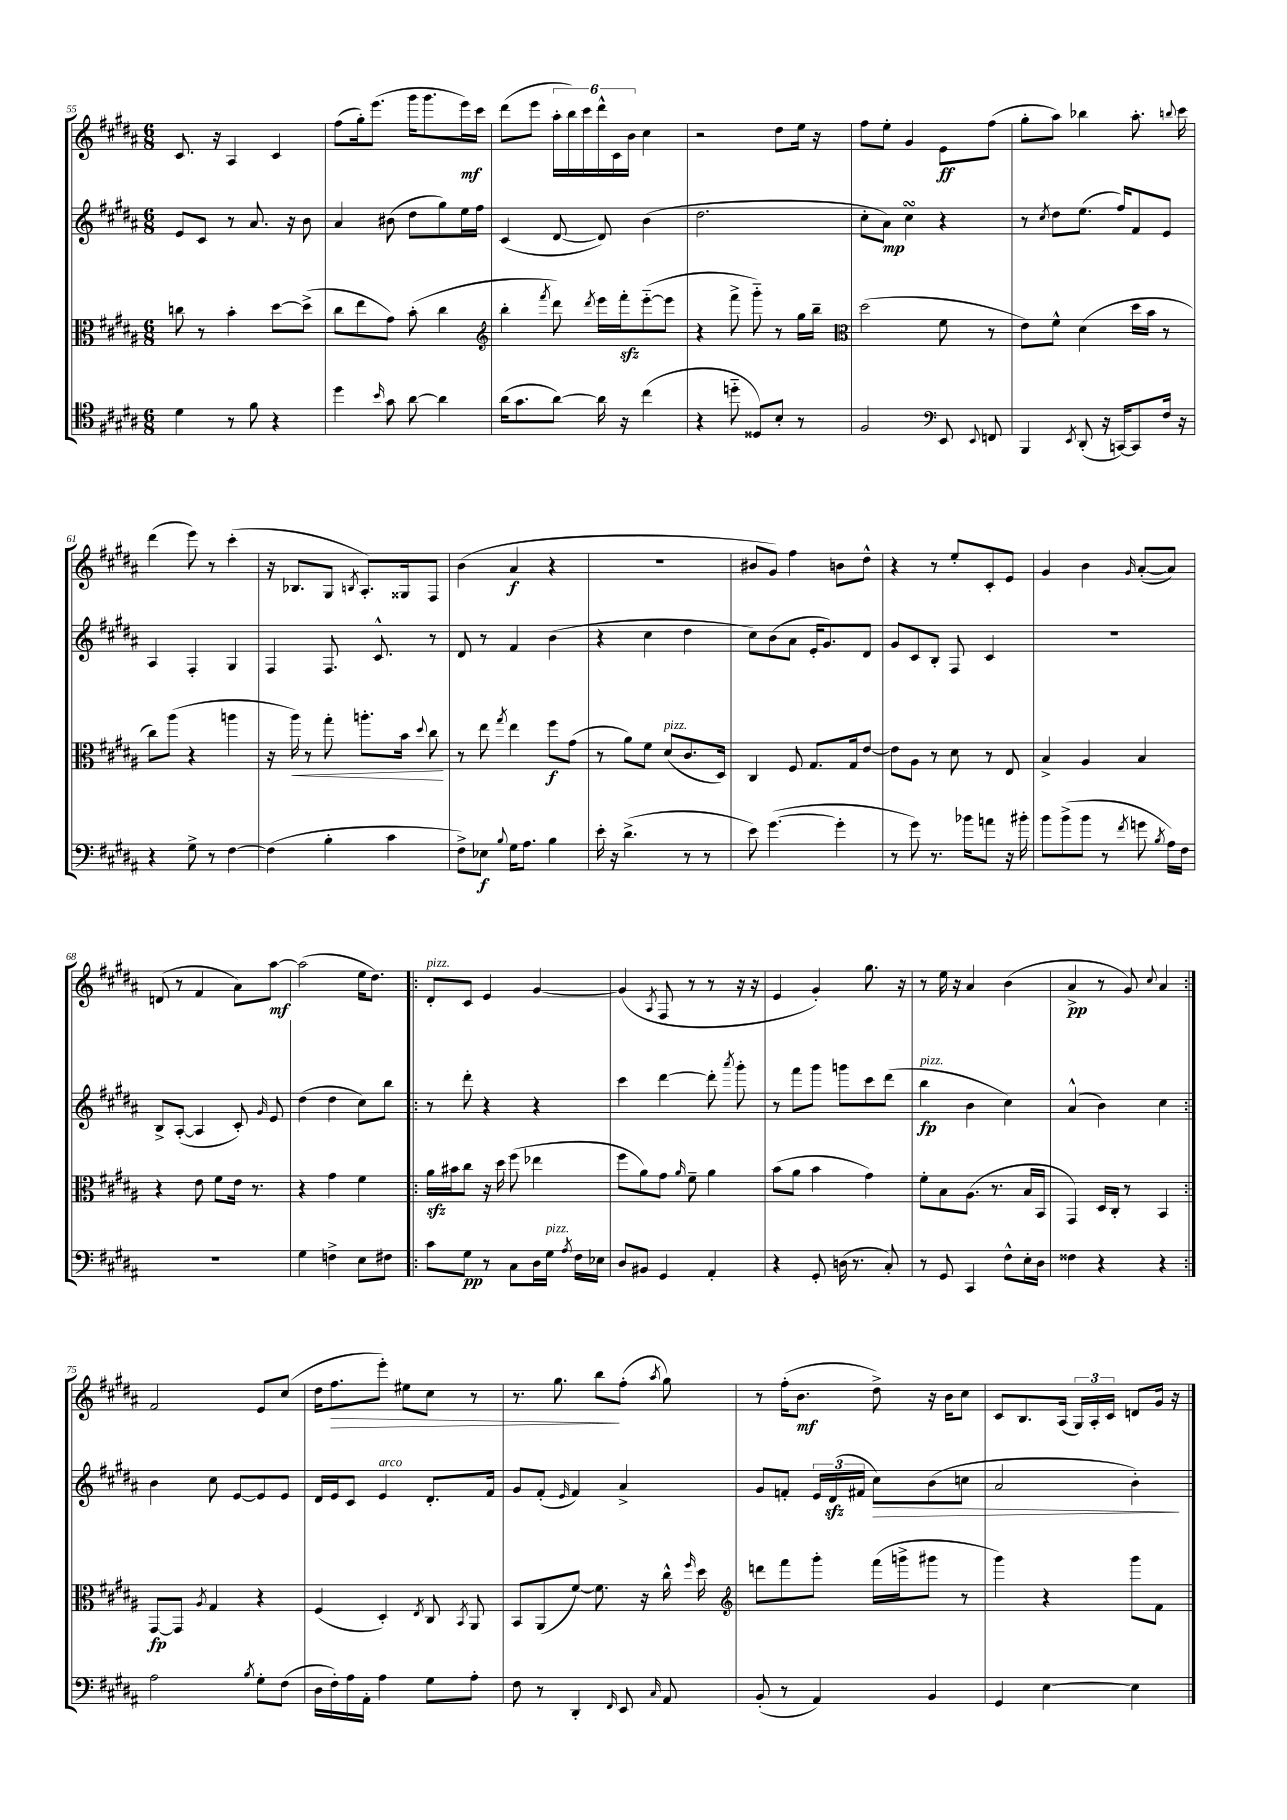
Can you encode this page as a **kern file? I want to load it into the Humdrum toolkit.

**kern	**dynam	**kern	**dynam	**kern	**dynam	**kern	**dynam
*part4	*part4	*part3	*part3	*part2	*part2	*part1	*part1
*staff4	*staff4	*staff3	*staff3	*staff2	*staff2	*staff1	*staff1
*clefC4	*	*clefC3	*	*clefG2	*	*clefG2	*
*k[f#c#g#d#a#]	*	*k[f#c#g#d#a#]	*	*k[f#c#g#d#a#]	*	*k[f#c#g#d#a#]	*
*M6/8	*	*M6/8	*	*M6/8	*	*M6/8	*
=55	=55	=55	=55	=55	=55	=55	=55
4d#\	.	8ccn\	.	8e/L	.	8.c#/	.
.	.	8r	.	8c#/J	.	.	.
.	.	.	.	.	.	16r	.
8r	.	4b'\	.	8r	.	4A#/	.
8f#\	.	.	.	8.a#/	.	.	.
4r	.	[8dd#\L	.	.	.	4c#/	.
.	.	.	.	16r	.	.	.
.	.	(8dd#^\J]	.	8b\	.	.	.
=56	=56	=56	=56	=56	=56	=56	=56
4dd#\	.	8cc#\L	.	4a#/	.	(8ff#\L	.
.	.	8ee\	.	.	.	16gg#'\k)	.
.	.	.	.	.	.	(8.eee\J	.
16qqb/	.	.	.	.	.	.	.
8g#\	.	8g#\J)	.	(8b#X\	.	.	.
[8a#\	.	(8b'\	.	8dd#\L	.	16ggg#\KL	.
.	.	.	.	.	.	8.ggg#\	.
4a#\]	.	4cc#\	.	8gg#\)	.	.	.
.	.	.	.	16ee\L	.	16eee\L)	mf
.	.	.	.	16ff#\JJ	.	16ccc#\JJ	.
=57	=57	=57	=57	=57	=57	=57	=57
*	*	*clefG2	*	*	*	*	*
(16a#\KL	.	4bb'\	.	(4c#/	.	(8ddd#\L	.
8.g#\	.	.	.	.	.	.	.
.	.	.	.	.	.	8eee\J	.
.	.	8qfff#/	.	.	.	.	.
[8a#\J)	.	8ddd#\)	.	[8d#/	.	24aa#'\LL	.
.	.	.	.	.	.	24bb\)	.
.	.	.	.	.	.	24ccc#\	.
.	.	8qddd#/	.	.	.	.	.
16a#\]	.	16eee\LL	.	8d#/])	.	24ddd#^^\	.
.	.	.	.	.	.	24c#\	.
16r	.	16fff#zz'\J	.	.	.	.	.
.	.	.	.	.	.	24b\JJ	.
(4cc#\	.	([8eee\	.	(4b\	.	4cc#\	.
.	.	8eee\J]	.	.	.	.	.
=58	=58	=58	=58	=58	=58	=58	=58
4r	.	4r	.	2.dd#\	.	2r	.
8ddn\	.	8fff#^\	.	.	.	.	.
8D##X/L)	.	8ggg#\)	.	.	.	.	.
8B'/J	.	8r	.	.	.	8dd#\L	.
8r	.	16gg#\LL	.	.	.	16ee\Jk	.
.	.	16bb~\JJ	.	.	.	16r	.
=59	=59	=59	=59	=59	=59	=59	=59
*	*	*clefC3	*	*	*	*	*
2F#/	.	(2dd#\	.	8cc#'\L	.	8ff#\L	.
.	.	.	.	8a#\J)	mp	8ee'\J	.
.	.	.	.	4cc#sSSS\	.	4g#/	.
*clefF4	*	*	*	*	*	*	*
8EE/	.	8f#\	.	4r	.	8e\L	ff
8qqEE/	.	.	.	.	.	.	.
8FFn/	.	8r	.	.	.	(8ff#\J	.
=60	=60	=60	=60	=60	=60	=60	=60
4BBB/	.	8e\L)	.	8r	.	8gg#'\L	.
.	.	.	.	8qcc#/	.	.	.
.	.	8f#^^\J	.	8dd#\L	.	8aa#\J)	.
8qEE/	.	.	.	.	.	.	.
(8DD#'/	.	(4d#\	.	(8.ee\J	.	4bb-X\	.
16r	.	.	.	.	.	.	.
[16CCn/KL)	.	.	.	16ff#/KL)	.	.	.
8CC/]	.	16dd#\LL	.	8f#/	.	8.aa#'\	.
.	.	16b\JJ	.	.	.	.	.
16F#/Jk	.	8r	.	8e/J	.	.	.
.	.	.	.	.	.	8qqbbn/	.
16r	.	.	.	.	.	16ccc#\	.
!!LO:LB:g=z
=61	=61	=61	=61	=61	=61	=61	=61
4r	.	8cc#\L)	.	4A#/	.	(4ddd#\	.
.	.	(8aa#\J	.	.	.	.	.
8G#^\	.	4r	.	4F#'/	.	8eee\)	.
8r	.	.	.	.	.	8r	.
[4F#\	.	4aan\	.	4G#/	.	(4ccc#'\	.
=62	=62	=62	=62	=62	=62	=62	=62
(4F#\]	.	16r	.	4F#/	.	16r	.
!	!	!	!LO:HP:b	!	!	!	!
.	.	16aa#\)	<	.	.	8.B-X/L	.
.	.	8r	.	.	.	.	.
4B'\	.	8gg#'\	.	8.F#/	.	8G#/J	.
.	.	.	.	.	.	8qBn/	.
.	.	8.aan'\L	.	.	.	8.A#'/L)	.
.	.	.	.	8.c#^^/	.	.	.
4c#\	.	.	.	.	.	.	.
.	.	16b\Jk	.	.	.	16G##X/k	.
.	.	8qqdd#/	.	.	.	.	.
.	.	8cc#\	.	8r	.	8F#/J	.
.	.	.	[	.	.	.	.
=63	=63	=63	=63	=63	=63	=63	=63
8F#^\L)	.	8r	.	8d#/	.	(4b\	.
8E-X\J	f	8ee\	.	8r	.	.	.
8qqB/	.	8qgg#/	.	.	.	.	.
16G#\KL	.	4ee\	.	4f#/	.	4a#/	f
8.A#\J	.	.	.	.	.	.	.
4B\	.	8ff#\L	f	(4b\	.	4r	.
.	.	(8g#\J	.	.	.	.	.
=64	=64	=64	=64	=64	=64	=64	=64
16e'\	.	8r	.	4r	.	2.r	.
16r	.	.	.	.	.	.	.
(4.d#^\	.	8a#\L)	.	.	.	.	.
.	.	8f#\J	.	4cc#\	.	.	.
!	!	!LO:TX:a:i:t=pizz.	!	!	!	!	!
.	.	(8d#/L	.	.	.	.	.
8r	.	8.c#/	.	4dd#\	.	.	.
8r	.	.	.	.	.	.	.
.	.	16D#/Jk)	.	.	.	.	.
=65	=65	=65	=65	=65	=65	=65	=65
8e\)	.	4C#/	.	8cc#\L)	.	8b#X/L	.
([4.g#\	.	.	.	(8b\	.	8g#/J)	.
.	.	8F#/	.	8a#\J	.	4ff#\	.
.	.	8.G#/L	.	16e'/KL	.	.	.
.	.	.	.	8.g#/)	.	.	.
4g#'\]	.	.	.	.	.	8bn\L	.
.	.	16G#/k	.	.	.	.	.
.	.	[8e/J	.	8d#/J	.	8dd#^^\J	.
=66	=66	=66	=66	=66	=66	=66	=66
8r	.	8e\L]	.	8g#/L	.	4r	.
8g#\)	.	8A#\J	.	8c#/	.	.	.
8.r	.	8r	.	8B'/J	.	8r	.
.	.	8d#\	.	8F#/	.	8ee'/L	.
16b-X\KL	.	.	.	.	.	.	.
8an\J	.	8r	.	4c#/	.	8c#'/	.
16r	.	8E/	.	.	.	8e/J	.
16b#X'\	.	.	.	.	.	.	.
=67	=67	=67	=67	=67	=67	=67	=67
8b\L	.	4B^/	.	2.r	.	4g#/	.
(8b^\	.	.	.	.	.	.	.
8b\J	.	4A#/	.	.	.	4b\	.
8r	.	.	.	.	.	.	.
8qf#/	.	.	.	.	.	16qqg#/	.
8gn\	.	4B/	.	.	.	([8a#'/L	.
8qB/	.	.	.	.	.	.	.
16A#\LL)	.	.	.	.	.	8a#/J])	.
16F#\JJ	.	.	.	.	.	.	.
!!LO:LB:g=z
=68	=68	=68	=68	=68	=68	=68	=68
2.r	.	4r	.	8B^/L	.	(8dn/	.
.	.	.	.	([8A#'/J	.	8r	.
.	.	8e\	.	4A#/]	.	4f#/	.
.	.	8f#\L	.	.	.	.	.
.	.	16e\Jk	.	8c#'/)	.	8a#\L)	.
.	.	8.r	.	.	.	.	.
.	.	.	.	16qqg#/	.	.	.
.	.	.	.	8e/	.	[8aa#\J	mf
=69	=69	=69	=69	=69	=69	=69	=69
4G#\	.	4r	.	(4dd#\	.	(2aa#\]	.
4Fn^\	.	4g#\	.	4dd#\	.	.	.
8E\L	.	4f#\	.	8cc#\L)	.	16ee\KL	.
.	.	.	.	.	.	8.dd#\J)	.
8F#X\J	.	.	.	8bb\J	.	.	.
=70!|:	=70!|:	=70!|:	=70!|:	=70!|:	=70!|:	=70!|:	=70!|:
!	!	!	!	!	!	!LO:TX:a:i:t=pizz.	!
8c#\L	.	16a#zz\LL	.	8r	.	8d#'/L	.
.	.	16b#X\J	.	.	.	.	.
8G#\J	pp	8cc#\J	.	8ddd#'\	.	8c#/J	.
8r	.	16r	.	4r	.	4e/	.
.	.	16dd#\	.	.	.	.	.
8C#\L	.	(8ff#\	.	.	.	.	.
16D#\L	.	4ee-X\	.	4r	.	[4g#/	.
!LO:TX:a:i:t=pizz.	!	!	!	!	!	!	!
16G#\JJ	.	.	.	.	.	.	.
8qA#/	.	.	.	.	.	.	.
16F#\LL	.	.	.	.	.	.	.
16E-X\JJ	.	.	.	.	.	.	.
=71	=71	=71	=71	=71	=71	=71	=71
8D#/L	.	8ff#\L	.	4ccc#\	.	(4g#/]	.
8BB#X/J	.	8a#\)	.	.	.	.	.
.	.	.	.	.	.	8qA#/	.
4GG#/	.	8g#\J	.	[4ddd#\	.	8F#/	.
.	.	16qqa#/	.	.	.	.	.
.	.	8f#~\	.	.	.	8r	.
4AA#'/	.	4a#\	.	8ddd#'\]	.	8r	.
.	.	.	.	8qaaa#/	.	.	.
.	.	.	.	8ggg#'\	.	16r	.
.	.	.	.	.	.	16r	.
=72	=72	=72	=72	=72	=72	=72	=72
4r	.	(8b\L	.	8r	.	4e/	.
.	.	8a#\J	.	8fff#\L	.	.	.
8GG#'/	.	4b\	.	8ggg#\J	.	4g#'/)	.
(16Dn\	.	.	.	8gggn\L	.	.	.
8.r	.	.	.	.	.	.	.
.	.	4g#\)	.	8ccc#\	.	8.gg#\	.
8C#'/)	.	.	.	(8ddd#\J	.	.	.
.	.	.	.	.	.	16r	.
=73	=73	=73	=73	=73	=73	=73	=73
!	!	!	!	!LO:TX:a:i:t=pizz.	!	!	!
8r	.	8f#'\L	.	4bb\	fp	8r	.
8GG#/	.	8B\	.	.	.	16ee\	.
.	.	.	.	.	.	16r	.
4CC#/	.	(8.A#\J	.	4b\	.	4a#/	.
.	.	8.r	.	.	.	.	.
8F#^^\L	.	.	.	4cc#\)	.	(4b\	.
16E'\L	.	16B/LL	.	.	.	.	.
16D#\JJ	.	16BB/JJ	.	.	.	.	.
=74	=74	=74	=74	=74	=74	=74	=74
4F##X\	.	4GG#/)	.	(4a#^^/	.	4a#^/	pp
4r	.	16D#/LL	.	4b\)	.	8r	.
.	.	16C#'/JJ	.	.	.	.	.
.	.	8r	.	.	.	8g#/)	.
.	.	.	.	.	.	8qqcc#/	.
4r	.	4BB/	.	4cc#\	.	4a#/	.
!!LO:LB:g=z
=75:|!	=75:|!	=75:|!	=75:|!	=75:|!	=75:|!	=75:|!	=75:|!
2A#\	.	[8GG#/L	fp	4b\	.	2f#/	.
.	.	8GG#/J]	.	.	.	.	.
.	.	8qA#/	.	.	.	.	.
.	.	4G#/	.	8cc#\	.	.	.
.	.	.	.	[8e/L	.	.	.
8qB/	.	.	.	.	.	.	.
8G#'\L	.	4r	.	8e/]	.	8e/L	.
(8F#\J	.	.	.	8e/J	.	(8cc#/J	.
=76	=76	=76	=76	=76	=76	=76	=76
16D#\LL	.	(4F#/	.	16d#/LL	.	16dd#\KL	.
!	!	!	!	!	!	!	!LO:HP:b
16F#'\)	.	.	.	16e/J	.	8.ff#\	>
16A#\	.	.	.	8c#/J	.	.	.
16AA#'\JJ	.	.	.	.	.	.	.
!	!	!	!	!LO:TX:a:i:t=arco	!	!	!
4A#\	.	4D#'/)	.	4e/	.	8eee'\J)	.
.	.	.	.	.	.	8ee#X\L	.
.	.	8qE/	.	.	.	.	.
8G#\L	.	8C#/	.	8.d#'/L	.	8cc#\J	.
.	.	8qBB/	.	.	.	.	.
8A#'\J	.	8AA#/	.	.	.	8r	.
.	.	.	.	16f#/Jk	.	.	.
=77	=77	=77	=77	=77	=77	=77	=77
8F#\	.	8BB/L	.	8g#/L	.	8.r	.
8r	.	(8AA#/	.	(8f#'/J	.	.	.
.	.	.	.	.	.	8.gg#\	.
.	.	.	.	16qqe/	.	.	.
4DD#'/	.	[8f#/J)	.	4f#/)	.	.	.
.	.	8.f#\]	.	.	.	8bb\L	.
16qqFF#/	.	.	.	.	.	.	.
8EE/	.	.	.	4a#^/	.	(8ff#'\J	]
.	.	16r	.	.	.	.	.
16qqC#/	.	.	.	.	.	8qaa#/	.
8AA#/	.	16cc#^^\	.	.	.	8gg#\)	.
.	.	16qqff#/	.	.	.	.	.
.	.	16dd#\	.	.	.	.	.
=78	=78	=78	=78	=78	=78	=78	=78
*	*	*clefG2	*	*	*	*	*
(8BB'/	.	8dddn\L	.	8g#/L	.	8r	.
8r	.	8fff#\	.	8fn'/J	.	(16ff#'\KL	.
.	.	.	.	.	.	8.b\J	mf
4AA#/)	.	8ggg#'\J	.	24e/LL	.	.	.
.	.	.	.	(24d#zz/	.	.	.
.	.	.	.	24f#X/JJ	.	.	.
!	!	!	!	!	!LO:HP:b	!	!
.	.	(16fff#\LL	.	8cc#\L)	>	8dd#^\)	.
.	.	16gggn^\J	.	.	.	.	.
4BB/	.	8ggg#X\J	.	(8b\	.	16r	.
.	.	.	.	.	.	16b\KL	.
.	.	8r	.	8ccn\J	.	8cc#\J	.
=79	=79	=79	=79	=79	=79	=79	=79
4GG#/	.	4ggg#\)	.	2a#/	.	8c#/L	.
.	.	.	.	.	.	8.B/	.
[4E\	.	4r	.	.	.	.	.
.	.	.	.	.	.	(16A#/Jk	.
.	.	.	.	.	.	24G#/LL)	.
.	.	.	.	.	.	24A#'/	.
.	.	.	.	.	.	24c#/JJ	.
4E\]	.	8ggg#\L	.	4b'\)	.	8dn/L	.
.	.	8f#\J	.	.	.	16g#/Jk	.
.	.	.	.	.	.	16r	.
.	.	.	.	.	]	.	.
==	==	==	==	==	==	==	==
*-	*-	*-	*-	*-	*-	*-	*-
